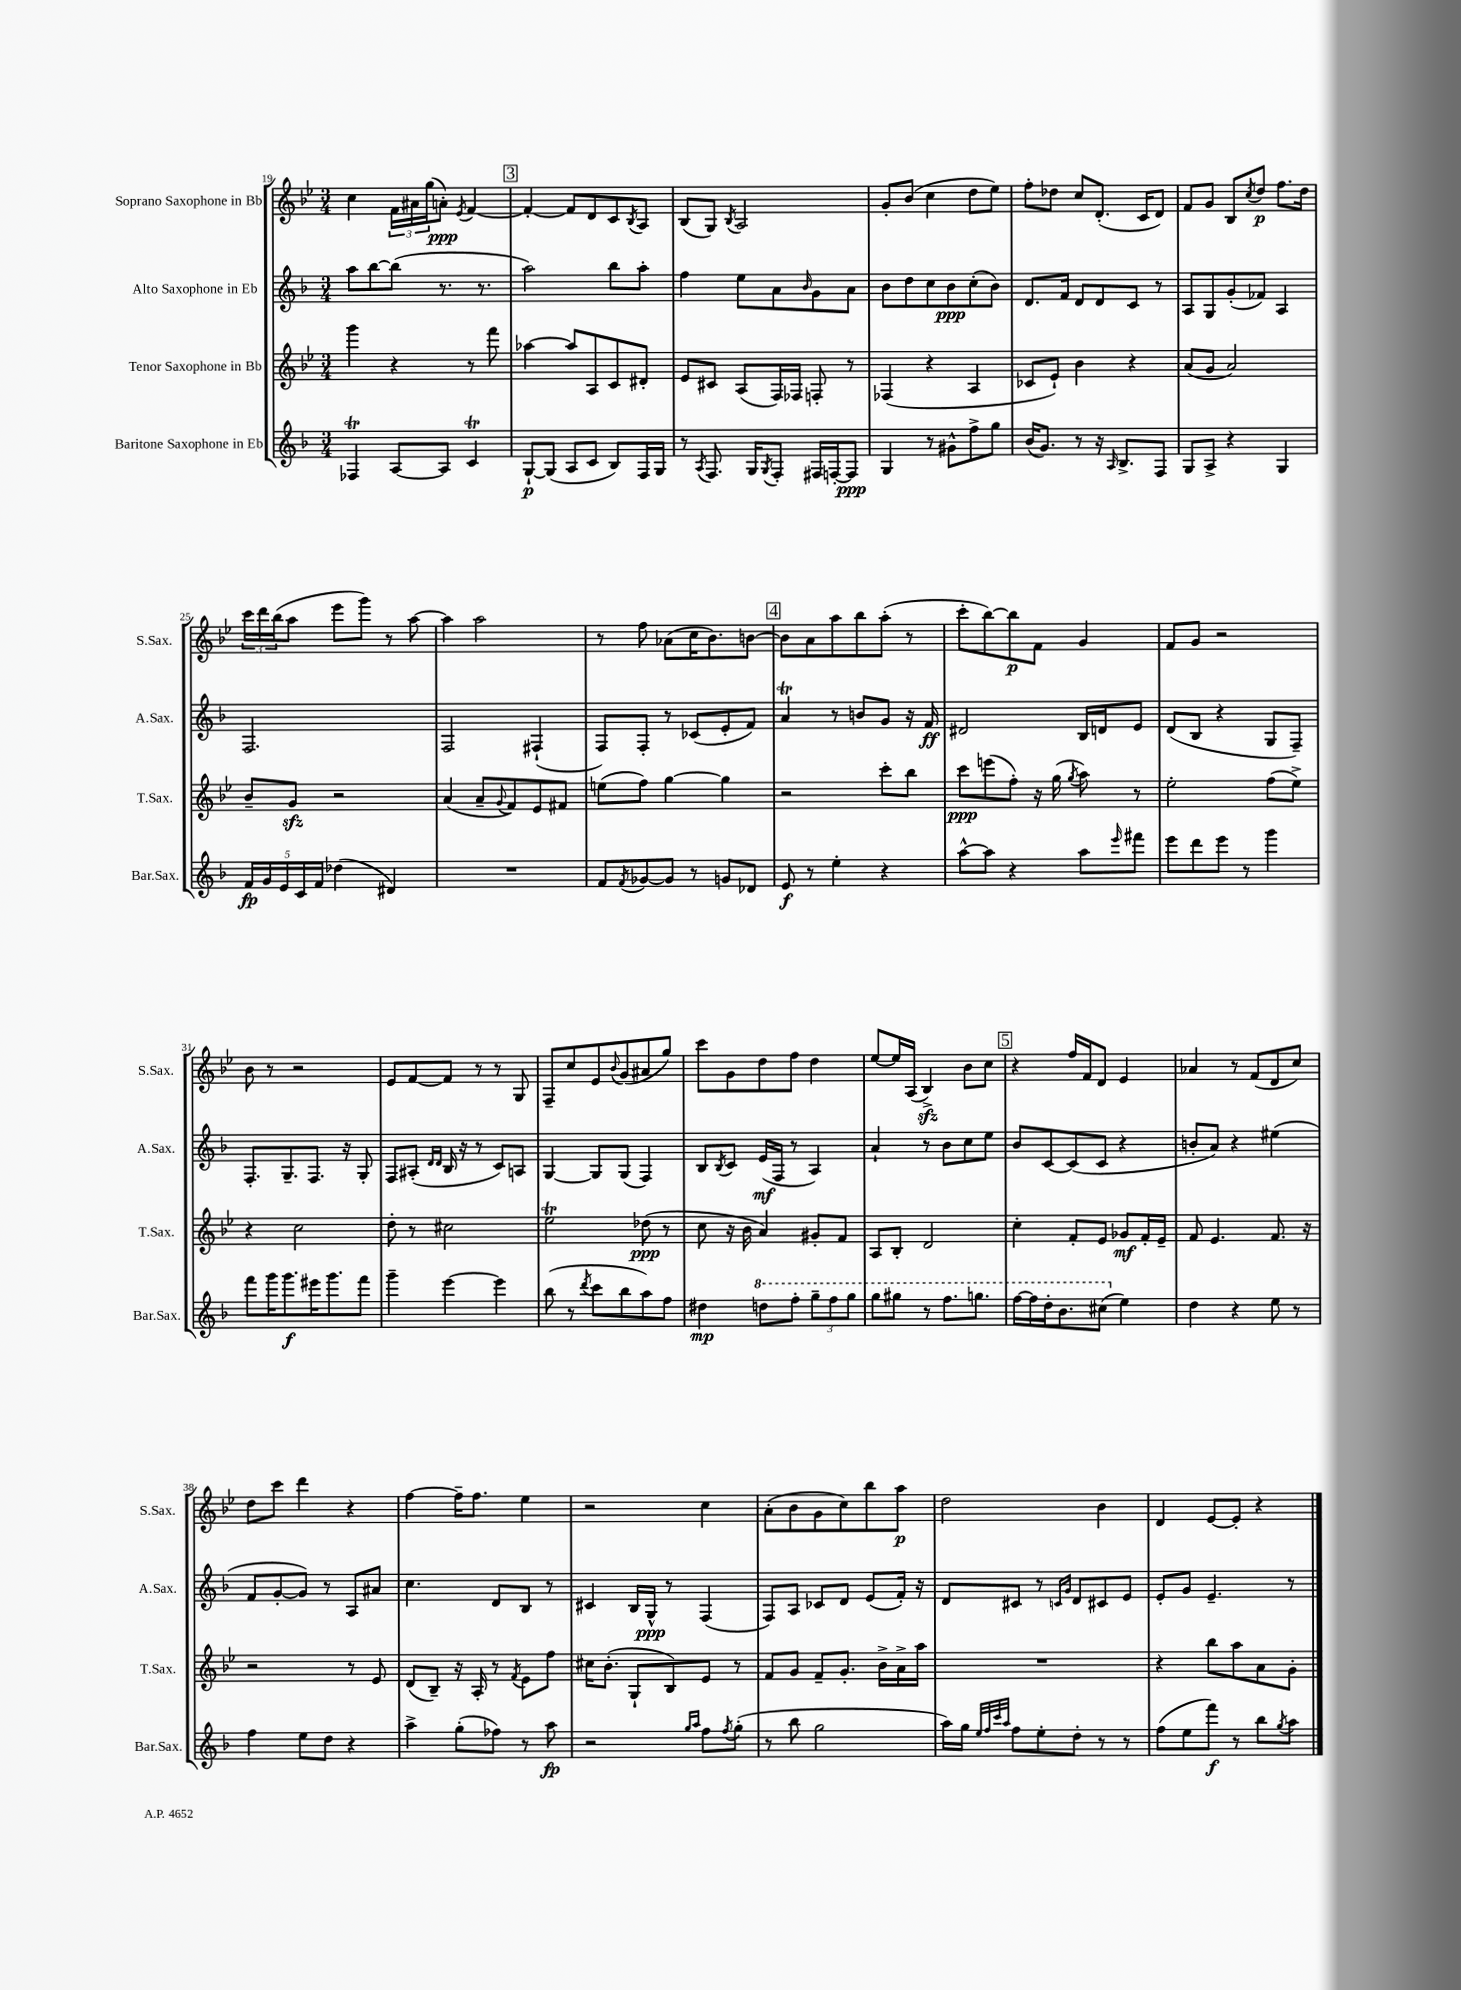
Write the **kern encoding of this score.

**kern	**kern	**kern	**kern
*staff4	*staff3	*staff2	*staff1
*clefG2	*clefG2	*clefG2	*clefG2
*k[b-]	*k[b-e-]	*k[b-]	*k[b-e-]
*M3/4	*M3/4	*M3/4	*M3/4
4F-	4ggg	8aa	4cc
.	.	[8bb-	.
[8A	4r	(8bb-]	24f
.	.	.	24a#
.	.	.	(24gg
8A]	.	8.r	8a')
.	.	.	8qe-
4c	8r	.	[4f
.	.	8.r	.
.	8fff	.	.
=	=	=	=
[8G`	[4aa-	2aa)	4f'_
(8G]	.	.	.
8A	8aa-]	.	8f]
8c	8A	.	8d
8B-)	8c	8bb-	8c
.	.	.	8qB-
16F	8d#'	8aa'	8A
16G	.	.	.
=	=	=	=
8r	8e-	4ff	(8B-
8qA	.	.	.
8.F	8c#	.	8G)
.	.	.	8qB-
.	(8A	8ee	2A
16G	.	.	.
8qG	.	.	.
8F'	16F)	8a	.
.	16F-	.	.
.	.	16qqb-	.
16F#	8F'	8g	.
[16F'	.	.	.
8F]	8r	8a	.
=	=	=	=
4G	(4F-	8b-	8g'
.	.	8dd	(8b-
8r	4r	8cc	4cc
8g#^^	.	8b-	.
8ff^	4A	(8cc'	8dd
8gg	.	8b-)	8ee-)
=	=	=	=
(16b-	8c-	8.d	8ff'
8.g)	.	.	.
.	8e-`)	.	8dd-
.	.	16f	.
8r	4b-	8d	8cc
16r	.	8d	(8.d'
16qqA	.	.	.
8.B-^	.	.	.
.	4r	8c	.
.	.	.	16c
8F	.	8r	8d)
=	=	=	=
8G	(8a	8A	8f
8A^	8g	8G	8g
4r	2a)	(8g'	8B-
.	.	.	8qcc
.	.	8f-)	8dd
4G	.	4A	8.ff
.	.	.	16dd
=	=	=	=
20f	8b-~	2.F	24ccc
.	.	.	24ddd
20g	.	.	.
.	.	.	(24bb-
20e	.	.	.
.	8g	.	8aa
20c	.	.	.
20f	.	.	.
(4dd-	2r	.	8eee-
.	.	.	8ggg)
4d#)	.	.	8r
.	.	.	[8aa
=	=	=	=
2.r	(4a	2F	4aa]
.	8a~	.	2aa
.	8qqg	.	.
.	8f)	.	.
.	8e-	(4F#`	.
.	8f#	.	.
=	=	=	=
8f	(8ee	8F)	8r
8qf	.	.	.
[8g-	8ff)	8F'	8ff
8g-]	[4gg	8r	(8a-
8r	.	(8c-	16cc
.	.	.	8.b-)
8g	4gg]	8e'	.
8d-	.	8f)	[8b
=	=	=	=
8e	2r	4a	8b]
8r	.	.	8a
4ee'	.	8r	8aa
.	.	8b	8bb-
4r	8ccc'	8g	(8aa'
.	8bb-	16r	8r
.	.	16f	.
=	=	=	=
[8aa^^	8ccc	2d#	8ccc'
8aa]	(8eee	.	[8bb-)
4r	8ff')	.	8bb-]
.	16r	.	8f
.	(16gg	.	.
.	8qgg	.	.
8aa	8aa)	16B-	4g
.	.	16d	.
16qqeee	.	.	.
8fff#	8r	8e	.
=	=	=	=
8eee	2ee-'	(8d	8f
8ddd	.	8B-	8g
8eee	.	4r	2r
8r	.	.	.
4ggg	(8ff	8G	.
.	8ee-^)	8F~)	.
=	=	=	=
8fff	4r	8.F'	8b-
16ggg	.	.	8r
8.ggg	.	8.G~	.
.	2cc	.	2r
16eee#	.	8.F	.
8.ggg	.	.	.
.	.	16r	.
8fff	.	8G'	.
=	=	=	=
4ggg~	8dd'	8F	8e-
.	8r	(8A#'	[8f
.	.	16qqd	.
.	.	16qqd	.
[4eee	2cc#	16B-	8f]
.	.	16r	.
.	.	8r	8r
4eee]	.	8c)	8r
.	.	8A	8G
=	=	=	=
(8bb-	2ee-	[4G	8F~
8r	.	.	8cc
8qddd	.	.	.
8ccc	.	8G]	8e-
.	.	.	8qqb-
8bb-	.	(8G	(8g
8aa)	(8dd-	4F)	8a#
8ff	8r	.	8gg)
=	=	=	=
4dd#	8cc	8B-	8ccc
.	.	8qB-	.
.	16r	8c	8g
.	16b-	.	.
8ddd	4a)	(16e	8dd
.	.	16F	.
8fff'	.	8r	8ff
12ggg~	8g#'	4A)	4dd
12fff	.	.	.
.	8f	.	.
12ggg	.	.	.
=	=	=	=
8ggg	8A	4a`	[8ee-
8ggg#	8B-'	.	16ee-]
.	.	.	(16A
8r	2d	8r	4B-^)
8.fff	.	8b-	.
.	.	8cc	8b-
8.ggg	.	.	.
.	.	8ee	8cc
=	=	=	=
[16fff	4cc'	8b-	4r
16fff]	.	.	.
16ddd'	.	[8c	.
8.bb-	.	.	.
.	8f'	(8c]	16ff
.	.	.	16f
(8ccc#	8e-	8c	8d
4ee)	8g-	4r	4e-
.	16f'	.	.
.	16e-~	.	.
=	=	=	=
4dd	8f	8b'	4a-
.	4.e-	8a)	.
4r	.	4r	8r
.	.	.	(8f
8ee	8.f	(4ee#	8d
8r	.	.	8cc)
.	16r	.	.
=	=	=	=
4ff	2r	8f	8dd
.	.	[8g'	8ccc
8ee	.	8g])	4ddd
8dd	.	8r	.
4r	8r	8A	4r
.	8e-	8a#	.
=	=	=	=
4aa^	(8d	4.cc	[4ff
.	8B-~)	.	.
(8gg'	16r	.	16ff~]
.	16A'	.	8.ff
8ff-)	8r	8d	.
.	8qf	.	.
8r	8e-	8B-	4ee-
8aa	8ff	8r	.
=	=	=	=
2r	16cc#	4c#	2r
.	(8.b-'	.	.
.	8G`	16B-	.
.	.	16G^^	.
.	8B-)	8r	.
16qqgg	.	.	.
16qqaa	.	.	.
8ff	8e-	(4F	4cc
8qff	.	.	.
(8gg'	8r	.	.
=	=	=	=
8r	8f	8F)	(8a'
8bb-	8g	8A	8b-
2gg	8f~	8c-	8g
.	8.g'	8d	8cc)
.	.	(8e	8bb-
.	16b-^	.	.
.	16a^	16f')	8aa
.	16aa	16r	.
=	=	=	=
16aa)	2.r	8d	2dd
16gg	.	.	.
32qqee	.	.	.
32qqff	.	.	.
32qqccc	.	.	.
32qqaa	.	.	.
8ff	.	8c#	.
8ee'	.	8r	.
.	.	16qqc	.
.	.	16qqg	.
8dd'	.	8d	.
8r	.	8c#	4b-
8r	.	8e	.
=	=	=	=
(8ff	4r	8e'	4d
8ee	.	8g	.
8fff)	8bb-	4.e~	[8e-
8r	8aa	.	8e-']
8bb-	8a	.	4r
8qgg	.	.	.
8aa	8g'	8r	.
==	==	==	==
*-	*-	*-	*-
